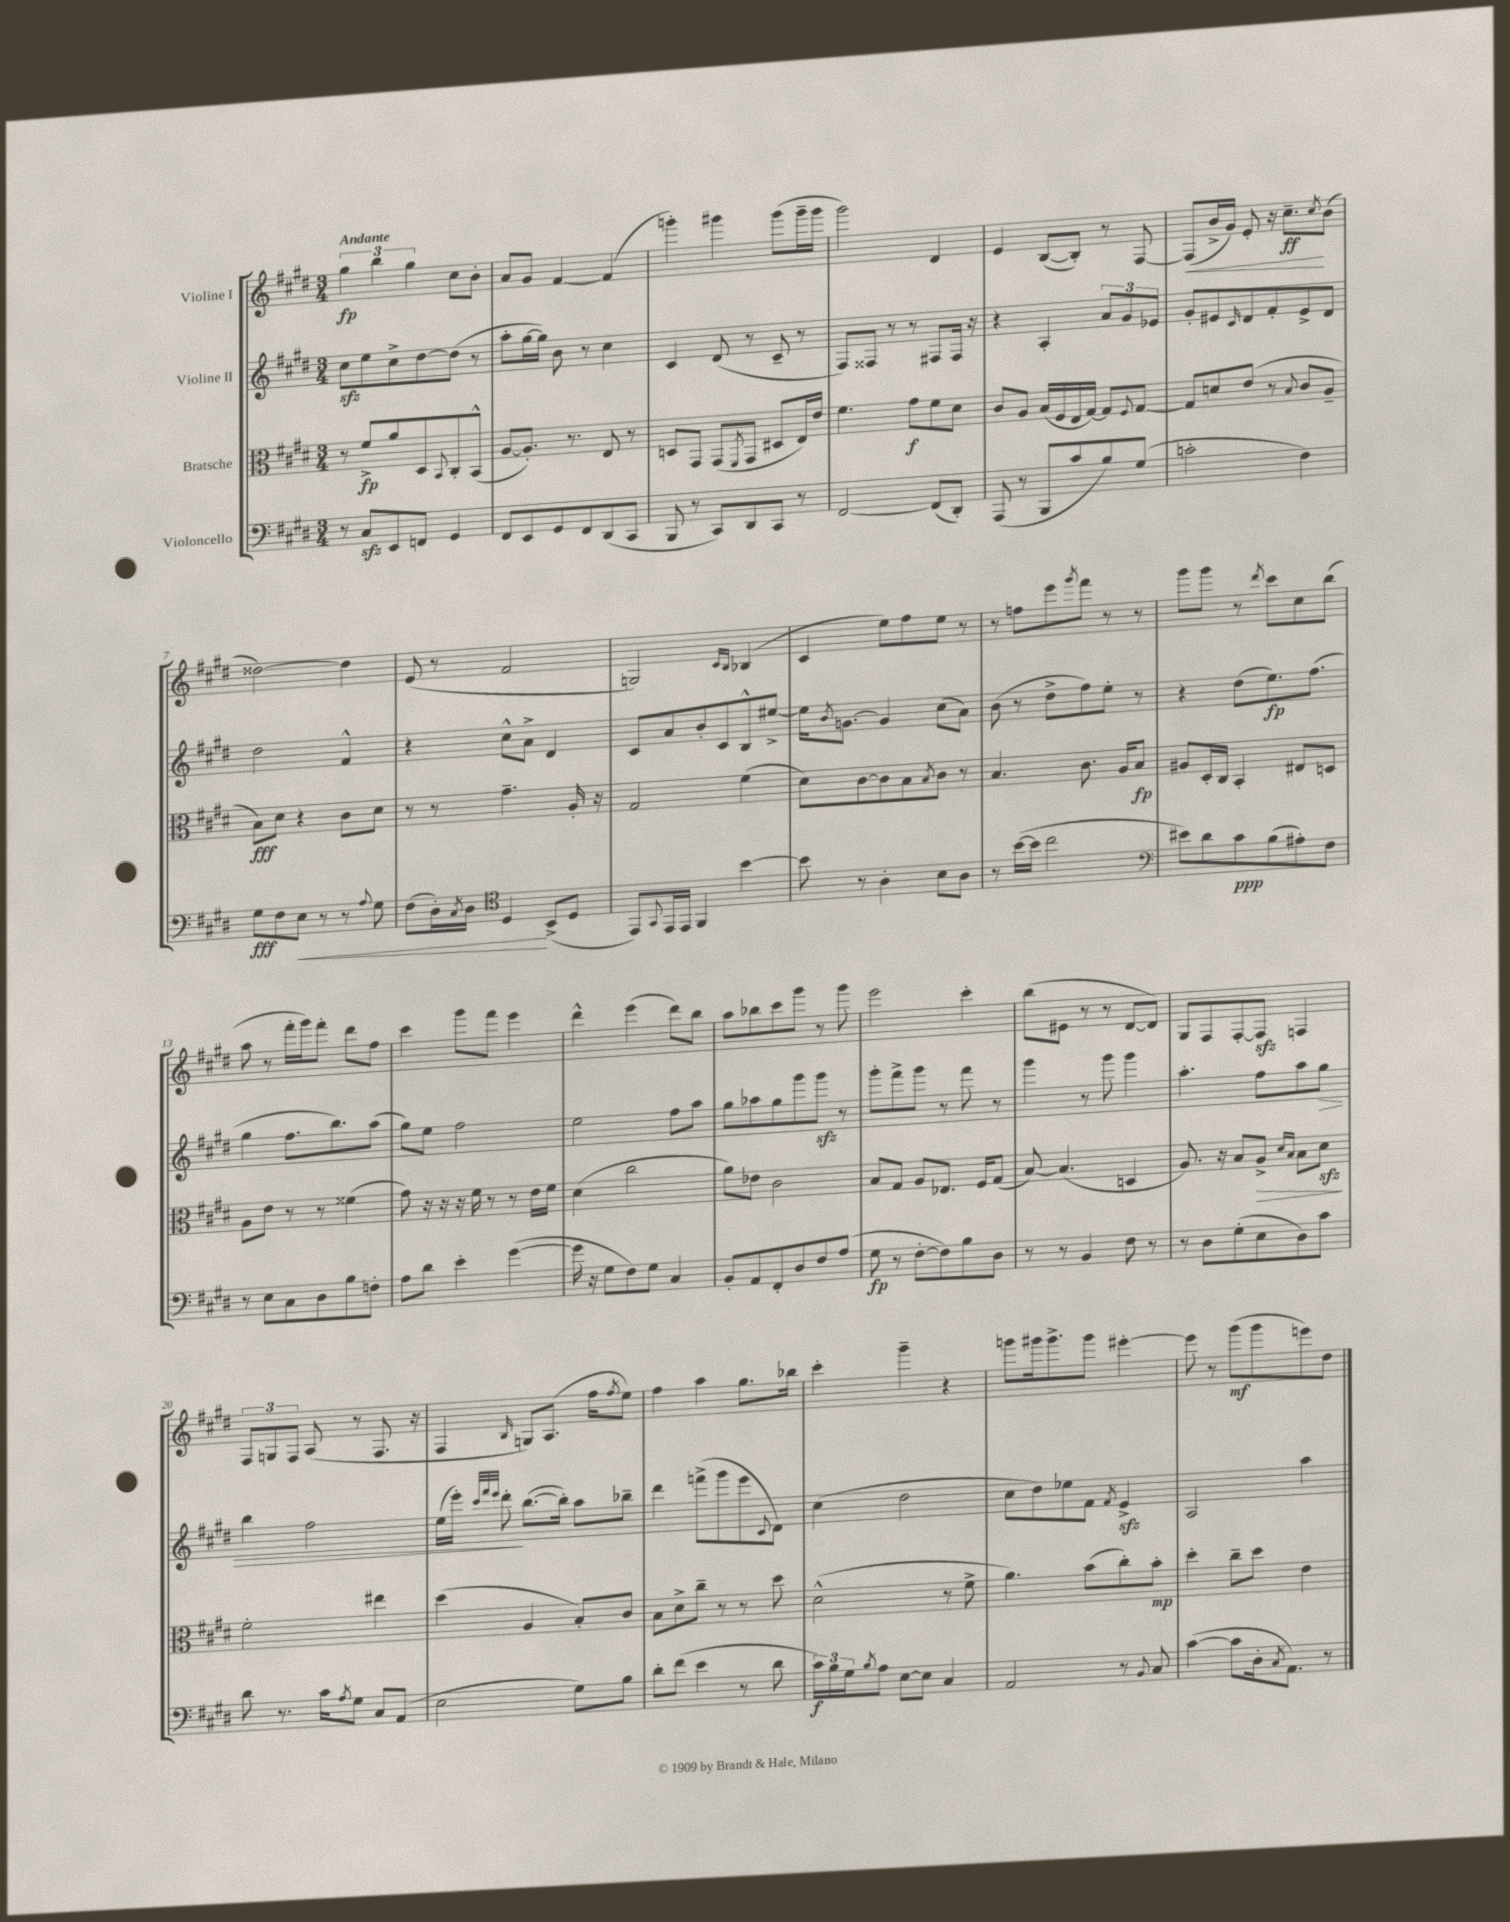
<<
\new StaffGroup <<
\new Staff = "s0" \with { instrumentName = "Violine I" } {
    \clef treble \key e \major \numericTimeSignature \time 3/4 \tempo "Andante"
    \tuplet 3/2 { gis''4\fp b''4 gis''4 } cis''8 b'8-. |
    a'8 gis'8 fis'4~ fis'4( |
    g'''4-.) gis'''4 gis'''8( gis'''16-- gis'''16 |
    gis'''2) dis'4 |
    e'4 b8~( b8-.) r8 fis8~ |
    fis8\<( b'16-> gis'16) e'8-. r16 cis''8.--\ff\! \acciaccatura { cis''8 } b'8( |
    disis''2~) disis''4 |
    e'8( r8 fis'2 |
    g2) \grace { cis'16 b16 } bes4( |
    cis'4 e''8) fis''8 e''8 r8 |
    r8 f''8 e'''8 \acciaccatura { gis'''8 } fis'''8 r8 r8 |
    gis'''8 gis'''8 r8 \acciaccatura { dis'''8 } cis'''8 cis''8 b''8( |
    a''8 r8 fis'''16-. gis'''16) fis'''8-. dis'''8 fis''8 |
    cis'''4 gis'''8 fis'''8 e'''4 |
    dis'''4-^ e'''4( dis'''8) b''8 |
    a''8 bes''8 cis'''8 gis'''8 r8 gis'''8 |
    e'''2 cis'''4-. |
    b''8( eis'8 r8 r8 dis'8~ dis'8) |
    gis8 fis8 fis8~-. fis8\sfz f4 |
    \tuplet 3/2 { fis8 g8 fis8 } a8( r8 fis8. r16 |
    fis4 \grace { b16 } g8) a8.( fis''16 \acciaccatura { fis''8 } e''8) |
    fis''4 a''4 gis''8. bes''16 |
    cis'''4-. gis'''4-- r4 |
    g'''8 gis'''16 gis'''8.-> gis'''8 eis'''4~-. |
    eis'''8 r8 gis'''8\mf( gis'''8 e'''8) dis''8 \bar "|." |
}
\new Staff = "s1" \with { instrumentName = "Violine II" } {
    \clef treble \key e \major \numericTimeSignature \time 3/4
    cis''8\sfz e''8 cis''8-> dis''8~ dis''8( r8 |
    a''8-. gis''16~ gis''16) b'8 r8 cis''4 |
    cis'4 dis'8( r8 cis'8-- r8 |
    fis8) fisis8 r8 r8 fis8 fis16 r16 |
    r4 a4-. \tuplet 3/2 { a'8 gis'8 ees'8 } |
    gis'8-. eis'8 \grace { cis'16 } dis'8 fis'8-. eis'8-> dis'8 |
    dis''2 fis'4-^ |
    r4 cis''8-^ a'8-> dis'4 |
    cis'8 a'8 b'8-. cis'8 b8-^ eis''8~-> |
    eis''16 \acciaccatura { b'8 } g'8.~ g'4 cis''8( a'8) |
    b'8( r8 dis''8-> fis''8) e''8-. r8 |
    r4 dis''8( e''8.\fp) fis''8.( |
    gis''4 fis''8. b''8.) a''8( |
    gis''8) e''8 fis''2 |
    e''2 fis''8 a''8 |
    gis''8 aes''8 gis''8 gis'''8 gis'''8\sfz r8 |
    gis'''8-. fis'''8-> gis'''8 r8 fis'''8 r8 |
    gis'''4 r8 gis'''8 gis'''4 |
    a''4.-. fis''8 a''8 gis''8\> |
    b''4 fis''2 |
    e''16( e'''16-.) \grace { cis'''32 fis'''32 e'''32 } dis'''8-.\! b''8.~( b''16-.) a''8 bes''8-- |
    dis'''4 f'''8->( gis'''8 e'''8 \appoggiatura { cis'8 } dis'8) |
    cis''4( dis''2 |
    cis''8 dis''8) ees''8 fis'8 \acciaccatura { fis'8 } e'4->\sfz |
    a2 a''4 \bar "|." |
}
\new Staff = "s2" \with { instrumentName = "Bratsche" } {
    \clef alto \key e \major \numericTimeSignature \time 3/4
    r8 fis'8->\fp a'8 dis8 \appoggiatura { b,8 } cis8-. b,8-^( |
    a8~ a8.-.) r8. e8 r8 |
    d8 gis,8 gis,8( \acciaccatura { fis,8 } gis,8 dis8 e16) e'16 |
    fis'4. gis'8\f fis'8 dis'8 |
    cis'8 a8 b16( fis16 e16 gis16~) gis8 \appoggiatura { fis8 } gis8~ |
    gis8 d'8 e'8( r8 \appoggiatura { b8 } cis'8 a8-- |
    b8\fff) dis'8 r4 cis'8 dis'8 |
    r8 r8 gis'4.-- a16-. r16 |
    gis2 fis'4( |
    dis'8) cis'8~ cis'8 b8 \acciaccatura { b8 } cis'8 r8 |
    b4. cis'8. a16 b8\fp |
    ais8 dis16-. cis16 b,4-. eis8 d8 |
    a8 e'8 r8 r8 fisis'4( |
    gis'8) r16 r16 r16 fis'16 r8 r8 e'16 fis'16 |
    dis'4( cis''2 |
    a'8) ees'8 cis'2 |
    b8 gis8 a8 ees8. fis16 gis8( |
    b8~) b4.( d4 |
    a8.) r16 b8 a8->\> \grace { dis'16 b16 } b8 dis'8\sfz\! |
    fis'2-. eis''4 |
    dis''4( a4 b8-.) cis'8 |
    b8 dis'8-> cis''8-- r8 r8 dis''8 |
    dis'2-^( r8 fis'8-> |
    a'4.) b'8( cis''8-.) b'8-.\mp |
    dis''4-. cis''8-- dis''8 e'4 \bar "|." |
}
\new Staff = "s3" \with { instrumentName = "Violoncello" } {
    \clef bass \key e \major \numericTimeSignature \time 3/4
    r8 cis8\sfz e,8 f,8 gis,4 |
    fis,8 e,8 gis,8 fis,8 dis,8( cis,8 |
    b,,8 r8 cis,8) dis,8 cis,8 r8 |
    fis,2~ fis,8( dis,8-.) |
    a,,8( r8 b,,8 cis'8 b8) gis8( |
    c'2-. fis4) |
    gis8\fff fis8 e8\< r8 r8 \appoggiatura { a8 } gis8 |
    fis8( dis16-.) \acciaccatura { cis8 } dis16 \clef tenor dis4\! b,8->( dis8 |
    e,8) \appoggiatura { gis,8 } e,16 e,16 fis,4 b'4~ |
    b'8 r8 a4-. b8 a8 |
    r8 b'16~( b'16 cis''2 |
    \clef bass eis'8) dis'8 cis'8\ppp b8( ais8-.) fis8 |
    r8 e8 cis8 dis8 b8 f8-. |
    a8 dis'8 e'4-. gis'4~( |
    gis'16 r16 gis8 fis8) gis8 cis4 |
    b,8-. a,8 fis,8-. dis8 fis8 a8( |
    gis8\fp r8 fis8~-. fis8) b8 dis8 |
    r8 r8 b,4 fis8 r8 |
    r8 dis8 gis8-.( e8 dis8) cis'8 |
    dis'8 r8. cis'16 \acciaccatura { a8 } gis8 cis8 a,8( |
    e2 gis8) b8 |
    dis'8-. fis'8( e'4 r8 dis'8 |
    \tuplet 3/2 { cis'16\f) b16 gis16 } \acciaccatura { b8 } a8 e8~ e8 cis4 |
    a,2 r8 \appoggiatura { b,8 } cis8 |
    cis'4~( cis'8 dis16-. \acciaccatura { cis8 } a,8.) r8 \bar "|." |
}
>>
>>
